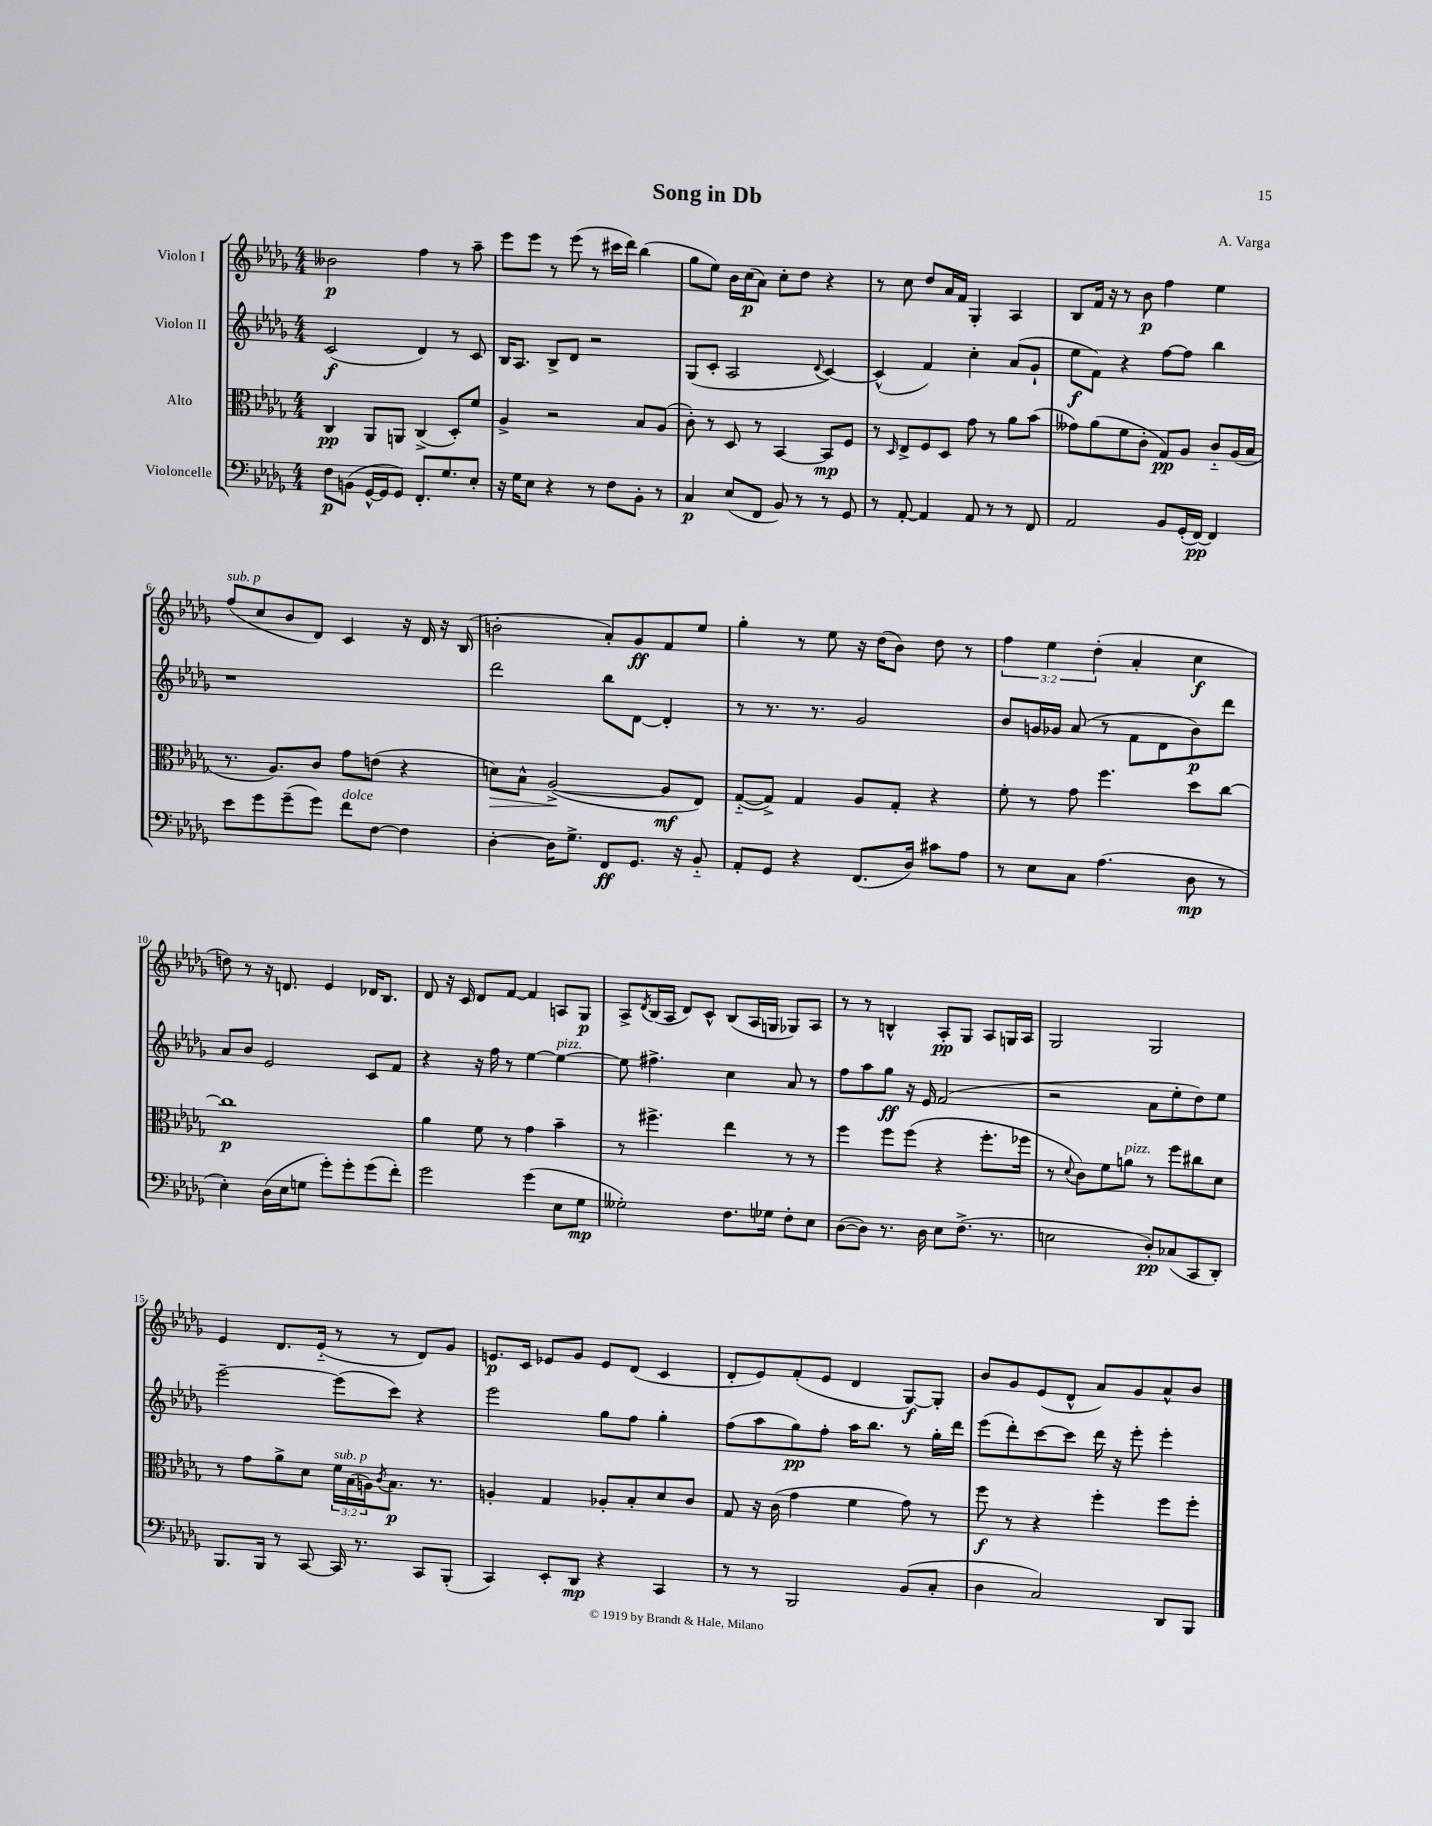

**kern	**kern	**kern	**kern
*staff4	*staff3	*staff2	*staff1
*clefF4	*clefC3	*clefG2	*clefG2
*k[b-e-a-d-g-]	*k[b-e-a-d-g-]	*k[b-e-a-d-g-]	*k[b-e-a-d-g-]
*M4/4	*M4/4	*M4/4	*M4/4
8F	4C	(2c	2b--
(8BB	.	.	.
[16GG-^^	8AA-	.	.
16GG-]	.	.	.
8GG-)	8AA	.	.
8.FF'	(4C^	4d-)	4ff
8.G-	.	.	.
.	8D-')	8r	8r
8E-'	8f	8c	8aa-~
=	=	=	=
16r	4A-^	16B-	8eee-
16G-	.	8.A-	.
8E-	.	.	8eee-
4r	2r	8B-^	8r
.	.	8d-	(8eee-
8r	.	2r	8r
8F	.	.	16ccc#
.	.	.	16ddd-)
8BB-'	8B-	.	(4bb-
8r	(8A-	.	.
=	=	=	=
4C	8c')	(8G-	8gg-
.	8r	8c'	8ee-)
(8E-	8D-	2A-	16b-
.	.	.	(16cc
8FF	8r	.	8a-)
8BB-)	[4BB-	.	8cc'
8r	.	.	8dd-
.	.	8qqd-	.
8r	8BB-]	[4c)	4r
8GG-	8F	.	.
=	=	=	=
8r	8r	(4c^^]	8r
.	16qqD-	.	.
[8AA-'	8E-^	.	8cc
4AA-]	8F	4f)	8dd-
.	8D-	.	16a-
.	.	.	16f
8AA-	8g-	4cc'	4G-'
8r	8r	.	.
8r	8a-	(8a-	4A-
8FF	(8b-	8g-`	.
=	=	=	=
2AA-	8g--)	8ee-	8B-
.	(8a-	8f)	16f
.	.	.	16r
.	8f	4r	8r
.	8c'	.	8b-
8BB-	8G-)	[8ff	4ff
(16GG-'	8A-	8ff]	.
[16FF)	.	.	.
4FF]	8c'~	4bb-	4ee-
.	(16A-	.	.
.	16B-	.	.
=	=	=	=
8e-	8.r	1r	(8ff
8g-	.	.	8cc
.	8.A-)	.	.
(8g-~	.	.	8b-
8g-)	8c	.	8d-)
8f	8g-	.	4c
[8F	(8e	.	.
4F]	4r	.	16r
.	.	.	16d-
.	.	.	16r
.	.	.	(16B-
=	=	=	=
[4D-'	8d)	2ddd-	2b'
.	8B-^^	.	.
16D-]	([2A-^	.	.
8.G-^	.	.	.
8FF	.	8bb-	8a-')
8.GG-	.	[8d-	8g-
.	8A-]	4d-']	8f
16r	.	.	.
8BB-'~	8E-)	.	8ee-
=	=	=	=
8AA-'	([8G-'~	8r	4gg-'
8GG-	8G-^])	8.r	.
4r	4G-	.	8r
.	.	8.r	.
.	.	.	8ee-
(8.FF	8A-	2g-	16r
.	.	.	(16dd-
.	8G-'	.	8b-)
16D-)	.	.	.
8c#	4r	.	8dd-
8A-	.	.	8r
=	=	=	=
8r	8f'	8b-	6ff
8E-	8r	16g	.
.	.	.	6ee-
.	.	16g-	.
8C	8g-	(8a-	.
.	.	.	(6dd-'
(4.A-	4.ff	8r	.
.	.	8f	4a-'
.	.	8d-	.
8D-	8dd-	8b-)	4cc
8r	[8cc	8ddd-	.
=	=	=	=
4E-')	1cc]	8a-	8dd)
.	.	8b-	8r
(16D-	.	2e-	16r
16E-	.	.	8.d
8G	.	.	.
8g-')	.	.	4e-
8g-'	.	.	.
(8g-	.	8c	16d-
.	.	.	8.B-
8f')	.	8f	.
=	=	=	=
2g-	4a-	4r	8d-
.	.	.	16r
.	.	.	16c
.	8f	16r	8d-
.	.	16ff	.
.	8r	8r	[8f
(4g-	4g-	[4ee-	4f]
8E-	4b-~	4ee-_	8A
8G-	.	.	8G-
=	=	=	=
2G--')	8r	8ee-]	8A-^
.	.	.	8qd-
.	4.ff#^	4.ff#^	(16B-
.	.	.	16A-
.	.	.	8d-)
.	.	.	8c^^
8.F	4ee-	4cc	(8B-
.	.	.	16A-
16G-	.	.	16G
8F'	8r	8a-	8G-)
8E-	8r	8r	8A-
=	=	=	=
([8D-	4ff	8ff	8r
8D-])	.	8aa-	8r
8.r	8ff	8gg-	4B^^
.	(8ff	16r	.
16D-	.	16e-	.
8E-	4r	(2f	8A-'
(8.F^	.	.	8G-
.	8.ff'	.	8A-
8.r	.	.	.
.	.	.	16G
.	16ff-	.	16A-
=	=	=	=
2E	8r	2r	2G-
.	8qqd-	.	.
.	8c)	.	.
.	8f	.	.
.	8a	.	.
8D-')	8r	8a-	2G-
(8C-	8ff	8ee-'	.
8CC	8cc#	8dd-)	.
8DD-')	8d-	8ee-	.
=	=	=	=
8.BBB-	8r	[2eee-~	4e-
.	8g-	.	.
16BBB-	.	.	.
8r	8a-^	.	8.d-
[8CC	8d-	.	.
.	.	.	(16e-'~
16CC]	24f	(8eee-]	8r
.	(24B-	.	.
8.r	.	.	.
.	24A)	.	.
.	8qc	.	.
.	8.B-	8ccc)	8r
8CC	.	4r	8d-)
.	8.r	.	.
(8BBB-'	.	.	8g-
=	=	=	=
4CC)	4A'	2eee-	8.e
.	.	.	16c
8EE-'	4G-	.	8e-
8DD-	.	.	8g-
4r	8A-'	8gg-	8e-
.	8B-'	8ff	(8d-
4CC	8d-	4gg-'	4c
.	8c	.	.
=	=	=	=
8r	8G-	(8ff	8d-'
8r	16r	8aa-	8e-)
.	(16c	.	.
2BBB-	4g-	8gg-)	(8f'
.	.	8ff'	8e-
.	4f	16aa-	4d-
.	.	8.bb-	.
(8BB-	8g-)	8r	[8G-)
8C'	8r	16gg-'	8G-']
.	.	16ddd-	.
=	=	=	=
4D-	8ff	(8eee-	8b-
.	8r	8ddd-')	8g-
2C)	4r	[8ccc	(8e-
.	.	8ccc]	8d-^^
.	4ff'	16ddd-	8a-)
.	.	16r	.
.	.	8eee-'	8g-
8DD-	8ff	4eee-'	8a-^^
8BBB-	8ff'	.	8b-
==	==	==	==
*-	*-	*-	*-
